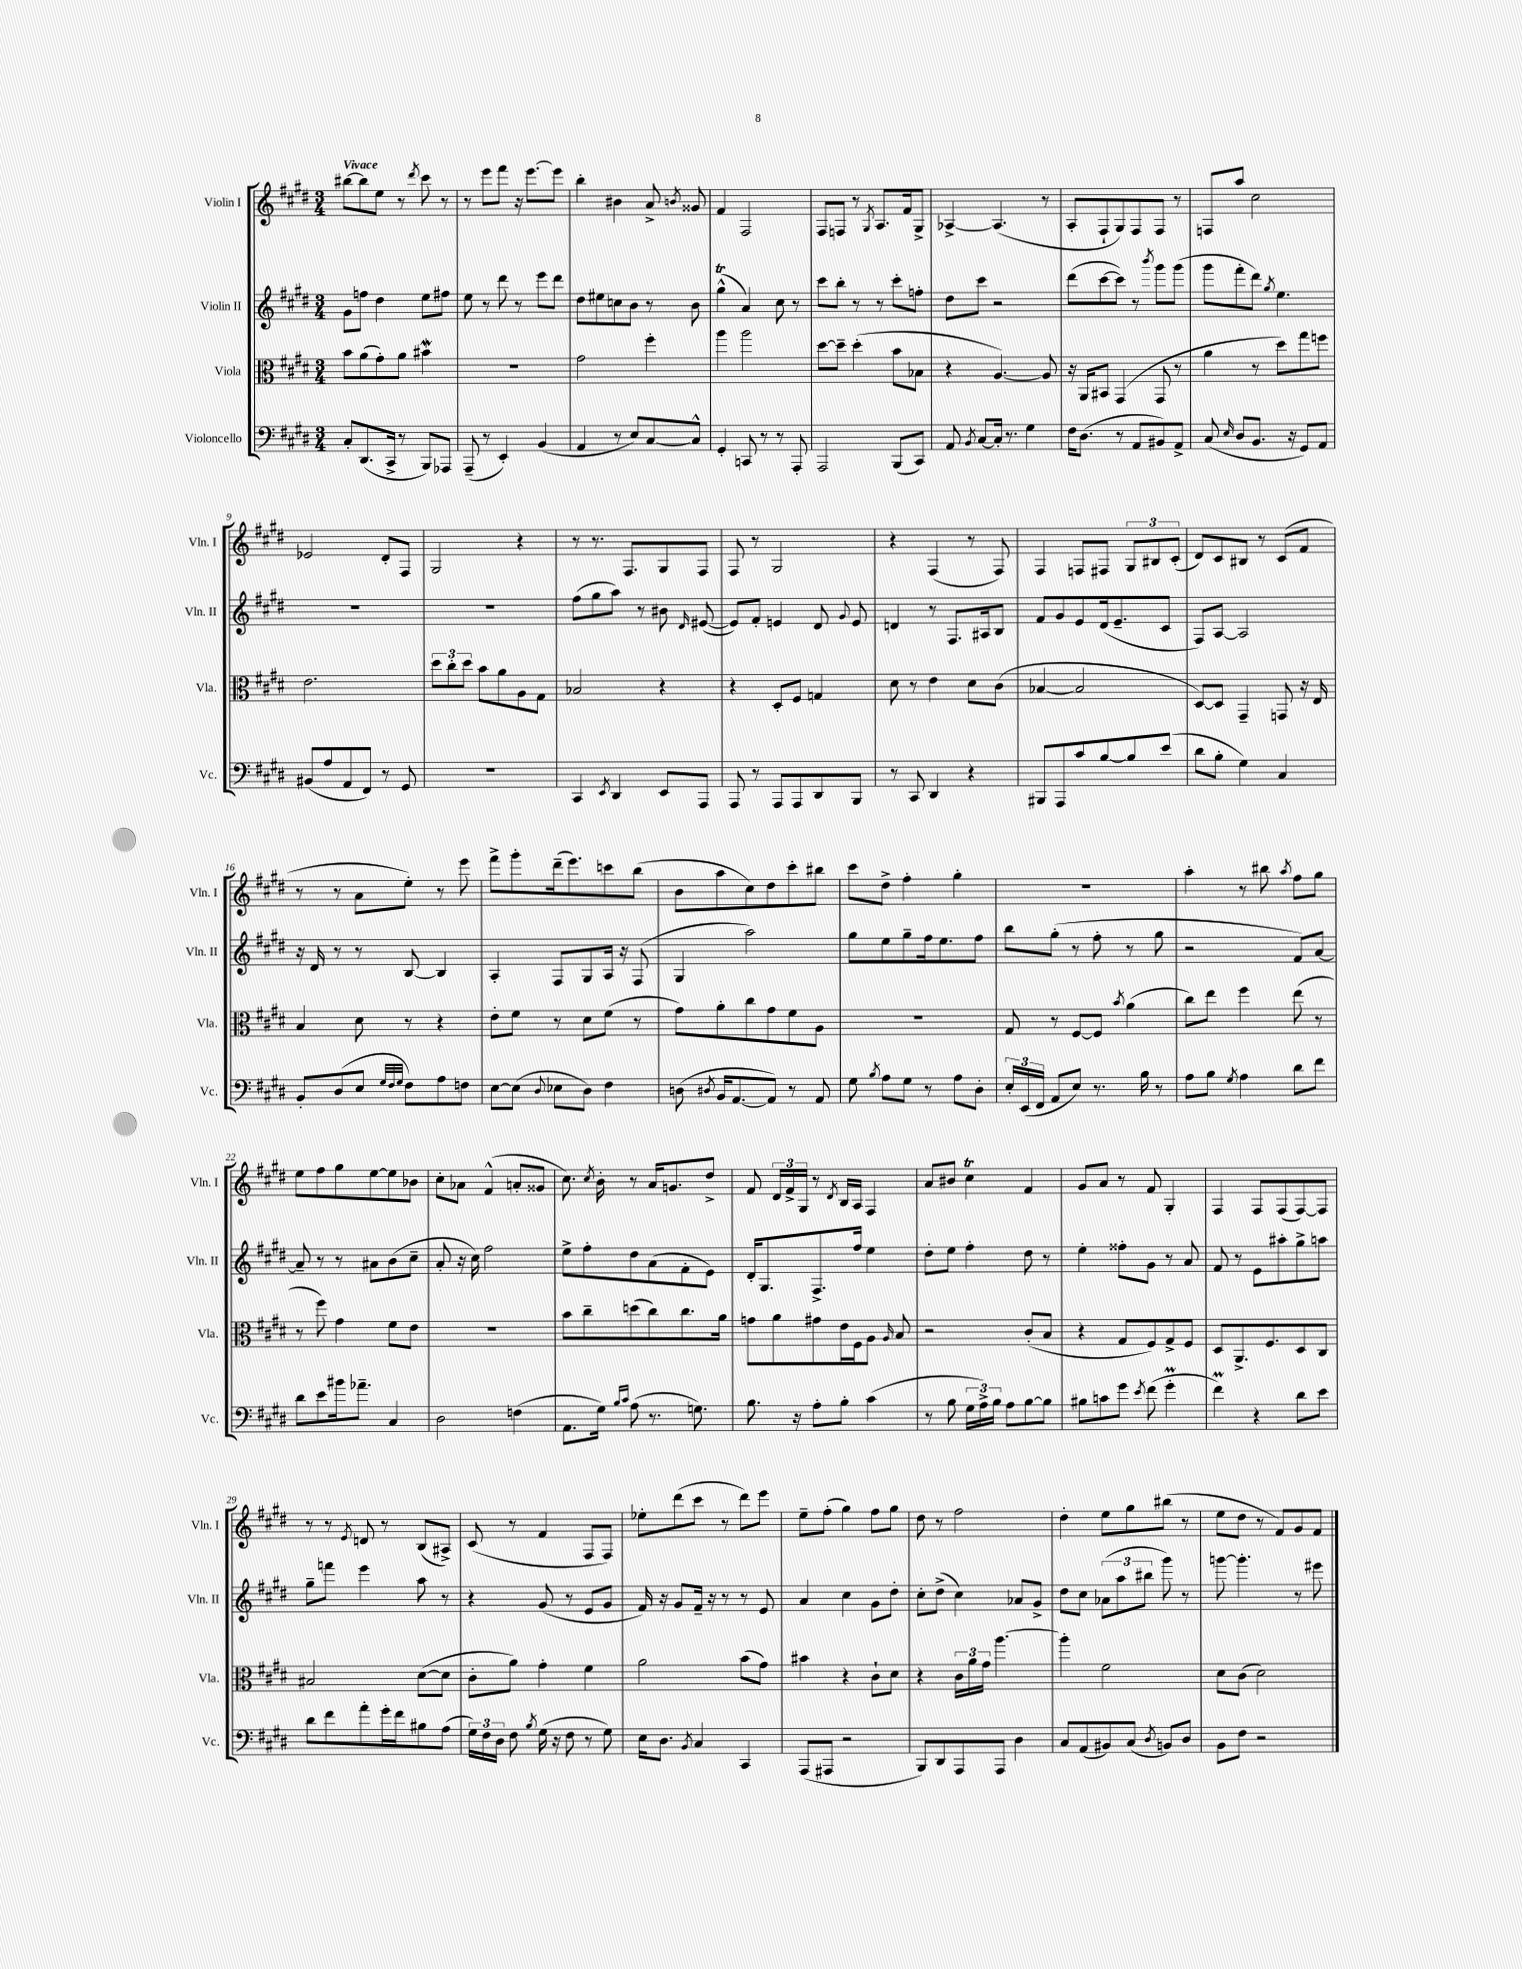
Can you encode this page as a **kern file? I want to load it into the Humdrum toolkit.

**kern	**kern	**kern	**kern
*part4	*part3	*part2	*part1
*staff4	*staff3	*staff2	*staff1
*I"Violoncello	*I"Viola	*I"Violin II	*I"Violin I
*I'Vc.	*I'Vla.	*I'Vln. II	*I'Vln. I
*clefF4	*clefC3	*clefG2	*clefG2
*k[f#c#g#d#]	*k[f#c#g#d#]	*k[f#c#g#d#]	*k[f#c#g#d#]
*M3/4	*M3/4	*M3/4	*M3/4
=1	=1	=1	=1
!	!	!	!LO:TX:a:B:t=Vivace
8C#'/L	8b\L	8g#\L	[8bb#X\L
(8.DD#/	(8a\	8ffn\J	8bb#\]
.	8g#'\)	4dd#\	8ee\J
16CC#^/Jk	.	.	.
8r	8a\J	.	8r
.	.	.	8qddd#/
8BBB/L)	4b#XW\	8ee\L	8ccc#\
8AAA-X/J	.	8ff#X\J	8r
=2	=2	=2	=2
(8AAA~/	2.r	8ee\	8r
8r	.	8r	8eee\L
4EE'/)	.	8ddd#\	8fff#\J
.	.	8r	16r
.	.	.	[8.eee\L
(4BB/	.	8eee\L	.
.	.	8ddd#\J	8eee\J]
=3	=3	=3	=3
4AA/	2g#\	8dd#\L	4bb'\
.	.	8ee#X\	.
8r	.	8ccn\	4b#X\
8E/L)	.	8b\J	.
[8C#/	4ff#'\	8r	8a^/
.	.	.	8qbn/
8C#^^/J]	.	8b\	8g##X/
=4	=4	=4	=4
4GG#'/	4aa\	(4gg#t^^\	4f#/
8CCn/	2aa\	4a/)	2F#/
8r	.	.	.
8r	.	8cc#\	.
8AAA'/	.	8r	.
=5	=5	=5	=5
2AAA/	[8dd#\L	8ccc#\L	8F#/L
.	8dd#~\J]	8bb'\J	8Fn/J
.	(4dd#'\	8r	8r
.	.	.	8qG#/
.	.	8r	8.A/L
(8BBB/L	8b\L	8ccc#'\L	.
.	.	.	16f#/k
8CC#/J)	8B-X\J	8ffn'\J	8G#^/J
=6	=6	=6	=6
8AA/	4r	8dd#\L	[4A-X^/
8qBB/	.	.	.
[8C#/L	.	8ccc#\J	.
16C#'/Jk]	[4.A/)	2r	(4.A-/]
8.r	.	.	.
4G#\	.	.	.
.	8A/]	.	8r
=7	=7	=7	=7
16F#\KL	16r	(8ddd#\L	8A'/L
(8.D#\J	16AA/KL	.	.
.	8BB#X/J	[8ccc#\	8F#`/
8r	(4GG#/	8ccc#\J])	8G#/)
8AA/L	.	8r	8F#/
.	.	8qbbb/	.
8BB#X/)	8GG#/	8ggg#\L	8F#/J
8AA^/J	8r	(8ggg#\J	8r
=8	=8	=8	=8
(8C#/	4a\	8ggg#\L	8Fn/L
16qqE/	.	.	.
8D#/L	.	8fff#'\	8aa/J
8.BB/J	8r	8ddd#\J)	2cc#\
.	.	8qgg#/	.
.	8dd#\L)	4.ee\	.
16r	.	.	.
8GG#/L)	8gg#\	.	.
8AA/J	8ffn\J	.	.
!!LO:LB:g=z
=9	=9	=9	=9
(8BB#X/L	2.e\	2.r	2e-X/
8A/	.	.	.
8AA/	.	.	.
8FF#/J)	.	.	.
8r	.	.	8d#'/L
8GG#/	.	.	8F#/J
=10	=10	=10	=10
2.r	12dd#\L	2.r	2G#/
.	12cc#'\	.	.
.	12dd#\J	.	.
.	8b\L	.	.
.	8a\	.	.
.	8A\	.	4r
.	8G#\J	.	.
=11	=11	=11	=11
4CC#/	2B-X/	(8ff#\L	8r
.	.	8gg#\	8.r
8qEE/	.	.	.
4DD#/	.	8aa\J)	.
.	.	.	8.F#/L
.	.	8r	.
8EE/L	4r	8b#X\	8G#/
.	.	16qqd#/	.
8AAA/J	.	([8e#X/	8F#/J
=12	=12	=12	=12
8AAA/	4r	8e#/L])	8F#/
8r	.	8f#'/J	8r
8AAA/L	8D#'/L	4en/	2G#/
8AAA/	8F#/J	.	.
8DD#/	4Gn/	8d#/	.
.	.	8qqg#/	.
8BBB/J	.	8e/	.
=13	=13	=13	=13
8r	8d#\	4dn/	4r
8CC#/	8r	.	.
4DD#/	4e\	8r	(4F#/
.	.	8.F#/L	.
4r	8d#\L	.	8r
.	.	16A#X/k	.
.	(8c#\J	8B/J	8F#/)
=14	=14	=14	=14
8BBB#X/L	[4B-X/	8f#/L	4F#/
8AAA/	.	8g#/	.
8c#/	2B-/]	8e/	8Fn/L
[8B/	.	(16d#/k	8F#X/J
.	.	8.e~/	.
8B/]	.	.	12G#/L
.	.	.	12B#X/
(8e/J	.	8c#/J	.
.	.	.	(12c#'/J
=15	=15	=15	=15
8d#\L	[8D#/L)	8F#/L)	8d#/L)
8B'\J	8D#/J]	[8A/J	8c#/
4G#\)	4GG#~/	2A/]	8B#X/J
.	.	.	8r
4C#/	8GGn/	.	(8c#/L
.	16r	.	8f#/J
.	16E/	.	.
!!LO:LB:g=z
=16	=16	=16	=16
8BB'/L	4B/	16r	8r
.	.	16d#/	.
(8D#/	.	8r	8r
8E/J	8d#\	8r	8a\L
32qqG#/LLL	.	.	.
32qqF#/	.	.	.
32qqG#/JJJ	.	.	.
8F#\L)	8r	[8B/	8ee'\J)
8A\	4r	4B/]	8r
8Fn\J	.	.	8eee\
=17	=17	=17	=17
[8E\L	8e'\L	4A'/	8fff#^\L
(8E\J]	8f#\J	.	8ggg#'\
8qqD#/	.	.	.
8E-X\L	8r	8F#/L	(16ddd#~\k
.	.	.	8.eee\)
8D#\J)	8d#\L	8G#/	.
4F#\	(8f#\J	16A/Jk	8cccn\
.	.	16r	.
.	8r	(8F#/	(8bb\J
=18	=18	=18	=18
(8Dn\	8g#\L)	4G#/	8b\L
8qD#X/	.	.	.
16BB/KL	8a'\	.	8aa\
[8.AA/	.	.	.
.	8cc#\	2aa\)	8cc#\)
8AA/J])	8g#\	.	8dd#\
8r	8f#\	.	8ccc#'\
8AA/	8A\J	.	8bb#X\J
=19	=19	=19	=19
8G#\	2.r	8gg#\L	8ccc#\L
8qB/	.	.	.
8A\L	.	8ee\	8dd#^\J
8G#\J	.	8gg#~\	4ff#'\
8r	.	16ff#\k	.
.	.	8.ee\	.
8A\L	.	.	4gg#'\
8D#'\J	.	8ff#\J	.
=20	=20	=20	=20
24E'/LL	8G#/	8bb\L	2.r
(24EE/	.	.	.
24FF#/JJ	.	.	.
8AA/L	8r	(8gg#'\J	.
8E/J)	[8F#/L	8r	.
8.r	8F#/J]	8ff#'\	.
.	8qb/	.	.
.	(4a\	8r	.
16B\	.	.	.
8r	.	8gg#\	.
=21	=21	=21	=21
8A\L	8cc#\L)	2r	4aa'\
8B\J	8ee\J	.	.
8qG#/	.	.	.
4A\	4ff#\	.	8r
.	.	.	8bb#X\
.	.	.	8qaa/
8d#\L	(8ee\	8f#/L)	8ff#\L
8f#\J	8r	[8a/J	8gg#\J
!!LO:LB:g=z
=22	=22	=22	=22
8d#\L	8r	8a~/]	8ee\L
8e\	8ff#\)	8r	8ff#\
16b#X\k	4g#\	8r	8gg#\
8.a-X~\J	.	.	.
.	.	8a#X\L	[8ee\
4C#/	8f#\L	(8b\	8ee\]
.	8e\J	8cc#~\J	8b-X\J
=23	=23	=23	=23
2D#\	2.r	8a'/	8cc#'\L
.	.	16r	8a-X\J
.	.	16cc#\)	.
.	.	2ff#\	(4f#^^/
(4Fn\	.	.	8an'/L
.	.	.	8g##X/J
=24	=24	=24	=24
8.AA\L	8b\L	8ee^\L	8.cc#\)
.	8cc#~\	8ff#'\	.
.	.	.	8qcc#/
16G#\Jk)	.	.	16b'\
16qqB/LL	.	.	.
16qqc#/JJ	.	.	.
(8A\	(8ddn\	8dd#\	8r
8.r	8cc#\)	(8a\	16a/KL
.	.	.	8.gn/
.	8.cc#\	8f#'\	.
8.Gn\)	.	.	.
.	.	8e\J)	8dd#^/J
.	16a\Jk	.	.
=25	=25	=25	=25
8.B\	8gn\L	16d#'/KL	8f#/
.	.	8.G#/	.
.	8a\	.	24d#/LL
.	.	.	24f#^/
16r	.	.	.
.	.	.	24G#/JJ
8A'\L	8g#X\	8.F#^/	8r
.	.	.	8qd#/
8B'\J	16e\L	.	16B/LL
.	16F#\J	16ff#/Jk	16A/JJ
(4c#\	8A\J	4ee\	4F#/
.	16qqA/	.	.
.	8B/	.	.
=26	=26	=26	=26
8r	2r	8dd#'\L	8a/L
8B\	.	8ee\J	8b#X/J
24G#\LL	.	4ff#'\	4cc#T\
24A^\)	.	.	.
24B\JJ	.	.	.
8A\L	.	.	.
[8B\	(8c#'/L	8dd#\	4f#/
8B\J]	8B/J	8r	.
=27	=27	=27	=27
8B#X\L	4r	4ee'\	8g#/L
8cn\	.	.	8a/J
8g#\J	8G#/L	8ff##X'\L	8r
8qe/	.	.	.
(8f#\	8F#/)	8g#\J	8f#/
4g#m'\	8G#^/	8r	4G#'/
.	8F#/J	8a/	.
=28	=28	=28	=28
4f#M\)	8D#/L	8f#/	4F#/
.	8.AA^/	8r	.
4r	.	8e\L	8F#/L
.	8.F#/	.	.
.	.	8aa#X'\	(8F#/
8d#\L	8D#/	8gg#^\	[8F#/)
8e\J	8C#/J	8aan\J	8F#/J]
!!LO:LB:g=z
=29	=29	=29	=29
8d#\L	2B#X/	8gg#~\L	8r
8f#\	.	8fffn\J	8r
.	.	.	8qe/
8a'\	.	4eee\	8dn/
16g#'\L	.	.	8r
16f#\J	.	.	.
8B#X\	([8d#\L	8aa\	(8B/L
(8A\J	8d#\J]	8r	8A#X^/J)
=30	=30	=30	=30
24G#\LL)	8c#'\L	4r	(8c#/
24F#\	.	.	.
24D#\JJ	.	.	.
8F#\	8a\J)	.	8r
8qB/	.	.	.
(16G#\	4g#'\	(8g#/	4f#/
16r	.	.	.
8F#\	.	8r	.
8r	4f#\	8e/L	8F#/L
8G#\)	.	8g#/J	8F#/J)
=31	=31	=31	=31
16E\KL	2a\	16f#/)	8ee-X'\L
8.D#\J	.	16r	.
.	.	8g#/L	(8ddd#\
8qBB/	.	.	.
4C#/	.	16f#~/Jk	8ccc#\J
.	.	16r	.
.	.	8r	8r
4CC#/	(8b\L	8r	8ddd#\L)
.	8g#\J)	8e/	8eee\J
=32	=32	=32	=32
(8AAA/L	4b#X\	4a/	8ee~\L
8AAA#X/J	.	.	(8ff#'\J
2r	4r	4cc#\	4gg#\)
.	8c#`\L	8g#\L	8ff#\L
.	8d#\J	8dd#'\J	8gg#\J
=33	=33	=33	=33
8BBB/L)	4r	8cc#'\L	8dd#\
8DD#/	.	(8dd#^\J	8r
8AAA/	24c#\LL	4cc#\)	2ff#\
.	24a\	.	.
.	24g#\JJ	.	.
8AAA/J	[4.aa\	.	.
4D#\	.	8a-X/L	.
.	.	8g#^/J	.
=34	=34	=34	=34
8C#/L	4aa'\]	8dd#\L	4dd#'\
(8AA/	.	8cc#\J	.
8BB#X/)	2f#\	(12a-X\L	8ee\L
.	.	12aa\	.
(8C#/J	.	.	8gg#\
.	.	12bb#X\J	.
8qD#/	.	.	.
8BBn/L)	.	8ggg#\)	(8bb#X\J
8D#/J	.	8r	8r
=35	=35	=35	=35
8BB\L	8d#\L	[8gggn\	8ee\L
8F#\J	(8c#\J	4.ggg'\]	8dd#\J
2r	2d#\)	.	8r
.	.	.	8f#/L)
.	.	8r	8g#/
.	.	8eee#X\	8f#/J
==	==	==	==
*-	*-	*-	*-
